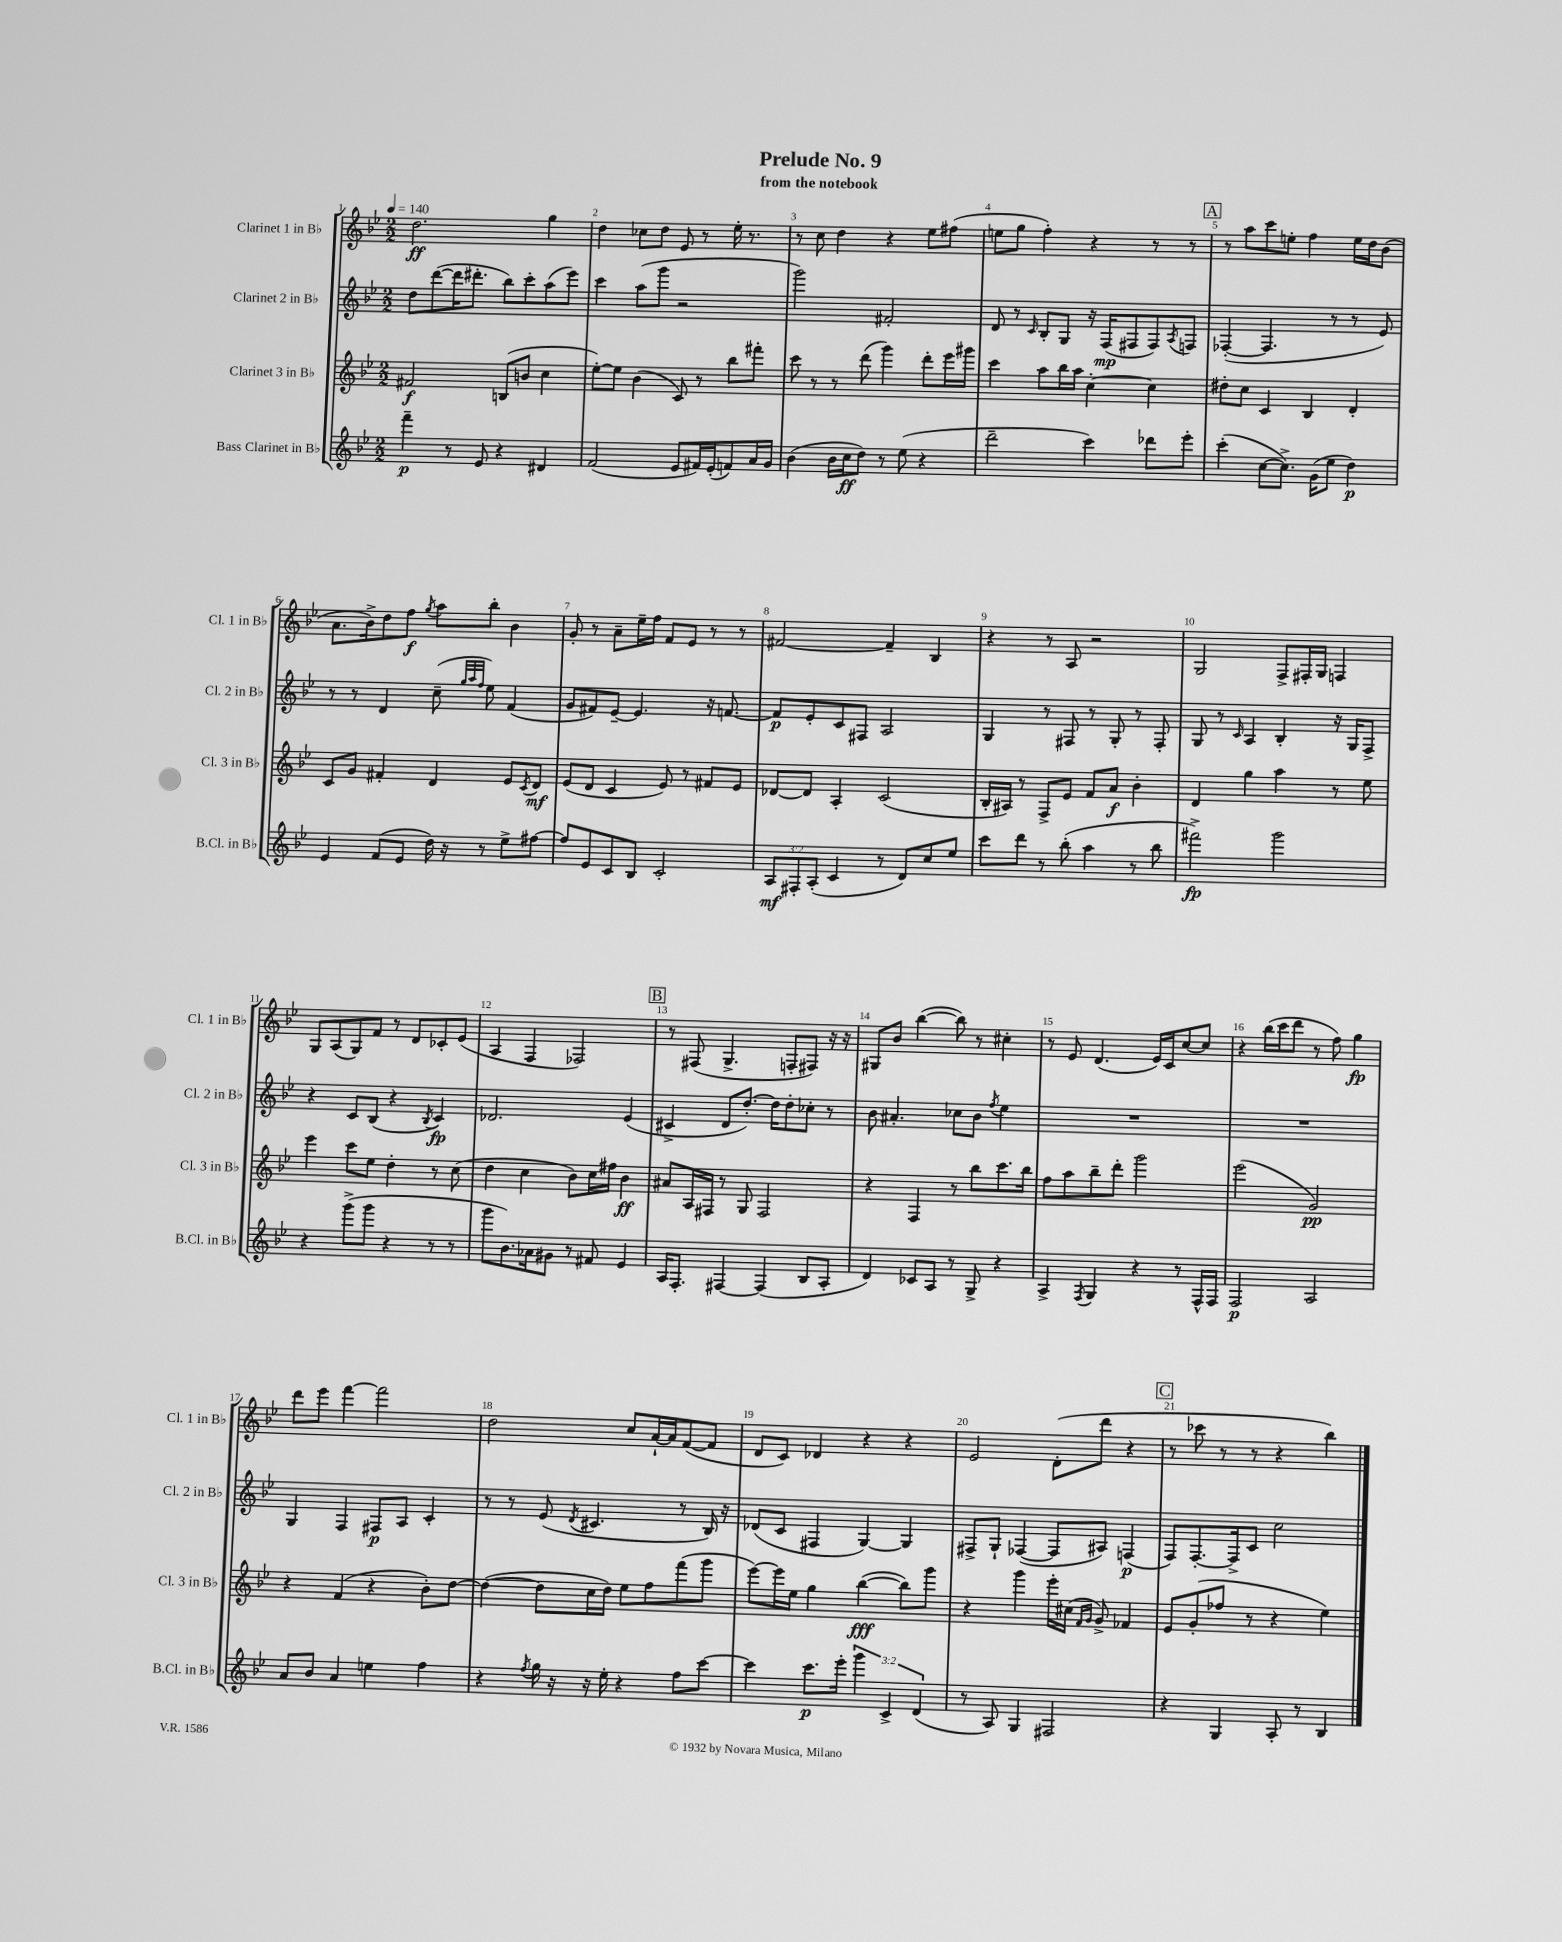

**kern	**kern	**kern	**kern
*staff4	*staff3	*staff2	*staff1
*clefG2	*clefG2	*clefG2	*clefG2
*k[b-e-]	*k[b-e-]	*k[b-e-]	*k[b-e-]
*M2/2	*M2/2	*M2/2	*M2/2
*MM140	*MM140	*MM140	*MM140
4fff~	2f#	8dd	2.dd
.	.	([8ddd	.
8r	.	16ddd]	.
.	.	8.ddd#'	.
8e-	.	.	.
4r	(8B	8bb-)	.
.	8b	8ccc'	.
4d#	4cc	(8aa	4gg
.	.	8eee-)	.
=	=	=	=
(2f	[8ee-')	4ccc	4dd
.	8ee-]	.	.
.	(4b-	(8aa	8cc-
.	.	8ggg	8dd
8e-	8c)	2r	8e-
16f#)	8r	.	8r
(16e-'	.	.	.
8f)	8bb-	.	16ee-'
.	.	.	8.r
16a	8fff#'	.	.
16g	.	.	.
=	=	=	=
(4b-	8ccc	2ggg)	8r
.	8r	.	8cc
16b-	8r	.	4dd
16cc	.	.	.
8dd)	(8ddd	.	.
8r	4ggg)	2f#'	4r
(8ee-	.	.	.
4r	8ddd'	.	8ee-
.	16eee-	.	(8ff#
.	16ggg#	.	.
=	=	=	=
2ddd~	4ccc	8d	8ee
.	.	8r	8gg
.	.	16qqc	.
.	8aa	8B-'	4ff')
.	16bb-	8G	.
.	16aa	.	.
4ccc)	[4cc'	16r	4r
.	.	(16F	.
.	.	8F#	.
8ddd-	4cc]	8F#)	8r
.	.	8qA	.
8eee-'	.	8F	8r
=	=	=	=
(4ccc'	8dd#'	([4F-'	8r
.	8cc	.	8aa
[8cc	4c	4.F-]	8ccc
8.cc^])	.	.	8ee'
.	4B-	.	4ff
(16g	.	.	.
8ee-	.	8r	.
4dd)	4d'	8r	16ee
.	.	.	16dd
.	.	8e-)	(8b-
=	=	=	=
4e-	8c	8r	8.a
.	8g	8r	.
.	.	.	16b-^)
(8f	4f#'	4d	8dd
8e-	.	.	8ff
.	.	.	8qgg
16dd)	4d	(8cc~	8aa
16r	.	.	.
.	.	32qqgg	.
.	.	32qqaa	.
.	.	32qqff	.
8r	.	8ee-)	8bb-'
8ee-^	8e-	(4f	4b-
.	8qc	.	.
[8ff#	8d	.	.
=	=	=	=
8ff#]	(8e-	8g	8g'
8e-	8d	8f#)	8r
8c	4c	[8e-~	8a~
8B-	.	4.e-]	16ee-~
.	.	.	16ff
2c'	8e-)	.	8f
.	8r	.	8e-
.	8f#	16r	8r
.	.	[8.f	.
.	8e-	.	8r
=	=	=	=
12A	[8d-	8f]	[2f#
12F#'	.	.	.
.	8d-]	8e-'	.
(12A'	.	.	.
4c	4A'	8c	.
.	.	8F#	.
8r	(2c	2A	4f#~]
8d)	.	.	.
8cc	.	.	4B-
8ee-	.	.	.
=	=	=	=
8ccc	16B-'	4G	4r
.	16A#)	.	.
8ddd	8r	.	.
8r	8F^	8r	8r
(8bb-'	8e-	8F#	8A
4aa	8f	8r	2r
.	8a	8G'	.
8r	4b-'	8r	.
8bb-	.	8F#'	.
=	=	=	=
2fff#^)	4d	8G	2G
.	.	8r	.
.	.	16qqc	.
.	4gg	4A	.
2ggg	4aa	4B-'	8F^
.	.	.	16F#'
.	.	.	16G
.	8r	16r	4F
.	.	16G	.
.	8ee-	8F^	.
=	=	=	=
4r	4eee-	4r	8G
.	.	.	(8A
(8ggg^	8ccc	8c	8G)
8ggg	8ee-	(8B-	8f
4r	4dd'	4r	8r
.	.	.	8d
.	.	8qB-	.
8r	8r	4c)	8c-'
8r	(8cc	.	(8e-
=	=	=	=
8ggg	4dd	2.d-	4A
8.b-)	.	.	.
.	4cc	.	4F
16a-	.	.	.
8g#	.	.	.
8r	8b-)	.	2F-)
8f#	16cc	.	.
.	16ff#	.	.
4e-	4b-	(4e-	.
=	=	=	=
16A	8a#	4c#^	8r
8.F'	.	.	.
.	16A	.	(8F#
.	16F#	.	.
[4F#	8r	8d	4.G^
.	8G	[8.dd')	.
(4F#]	2F#	.	.
.	.	16dd]	.
.	.	8dd'	8F'
8B-	.	8cc-'	8F#)
8A'	.	8r	16r
.	.	.	16r
=	=	=	=
4d)	4r	8b-	8G#
.	.	4.a#'	8b-
8c-	4F	.	([4bb-
8A	.	.	.
8r	8r	8cc-	8bb-])
8G^	8bb-	8b-	8r
.	.	8qff	.
4r	8.ccc	4ee-	4cc#'
.	16bb-	.	.
=	=	=	=
4A^	8ff	1r	8r
.	8aa	.	8e-
8qF	.	.	.
4G	8bb-~	.	(4.d
.	8ddd'	.	.
4r	2ggg	.	.
.	.	.	16e-)
.	.	.	16c
8r	.	.	[8cc
16F^^	.	.	8cc]
16F	.	.	.
=	=	=	=
2F	(2eee-	1r	4r
.	.	.	(16bb-
.	.	.	16ccc
.	.	.	8ddd
2A	2g)	.	8r
.	.	.	8ff)
.	.	.	4gg
=	=	=	=
8a	4r	4G	8ddd
8b-	.	.	8eee-
4a	(4f	4F	[4fff
4ee	4r	8F#	2fff]
.	.	8A	.
4ff	8b-')	4c'	.
.	[8dd	.	.
=	=	=	=
4r	(4dd_	8r	2dd
.	.	8r	.
8qff	.	.	.
16gg	8dd]	(8e-	.
16r	.	.	.
.	.	8qd	.
16r	16cc	4.c#	.
16ee-'	16dd)	.	.
4r	8ee-	.	8cc
.	8ff	.	[16a`
.	.	.	16a]
8ff	(8fff	8r	([8f
[8ccc	8ggg	16B-)	8f]
.	.	16r	.
=	=	=	=
4ccc]	[8eee-)	(8d-	8d
.	16eee-]	8c	8c)
.	16ee-	.	.
8.ccc	4gg	4F#	4d-
16eee-'	.	.	.
6ggg	([4bb-	[4G)	4r
6c^	.	.	.
.	8bb-])	4G]	4r
(6d	.	.	.
.	8ggg	.	.
=	=	=	=
8r	4r	8F#^	2e-
8A)	.	8G`	.
4G	4ggg	([4F-	.
2F#	16eee-'	8F-]	(8d'
.	(16cc#	.	.
.	16qqf	.	.
.	16qqg	.	.
.	8g^)	8A#)	8ddd
.	4f-	(4F	4r
=	=	=	=
4r	8e-	8F)	8r
.	(8g'	[8.F'	8ccc-
4G	8ff-	.	8r
.	.	16F^]	.
.	8r	8c	8r
8A'	4r	2cc	4r
8r	.	.	.
4B-	4ee-)	.	4bb-)
==	==	==	==
*-	*-	*-	*-
